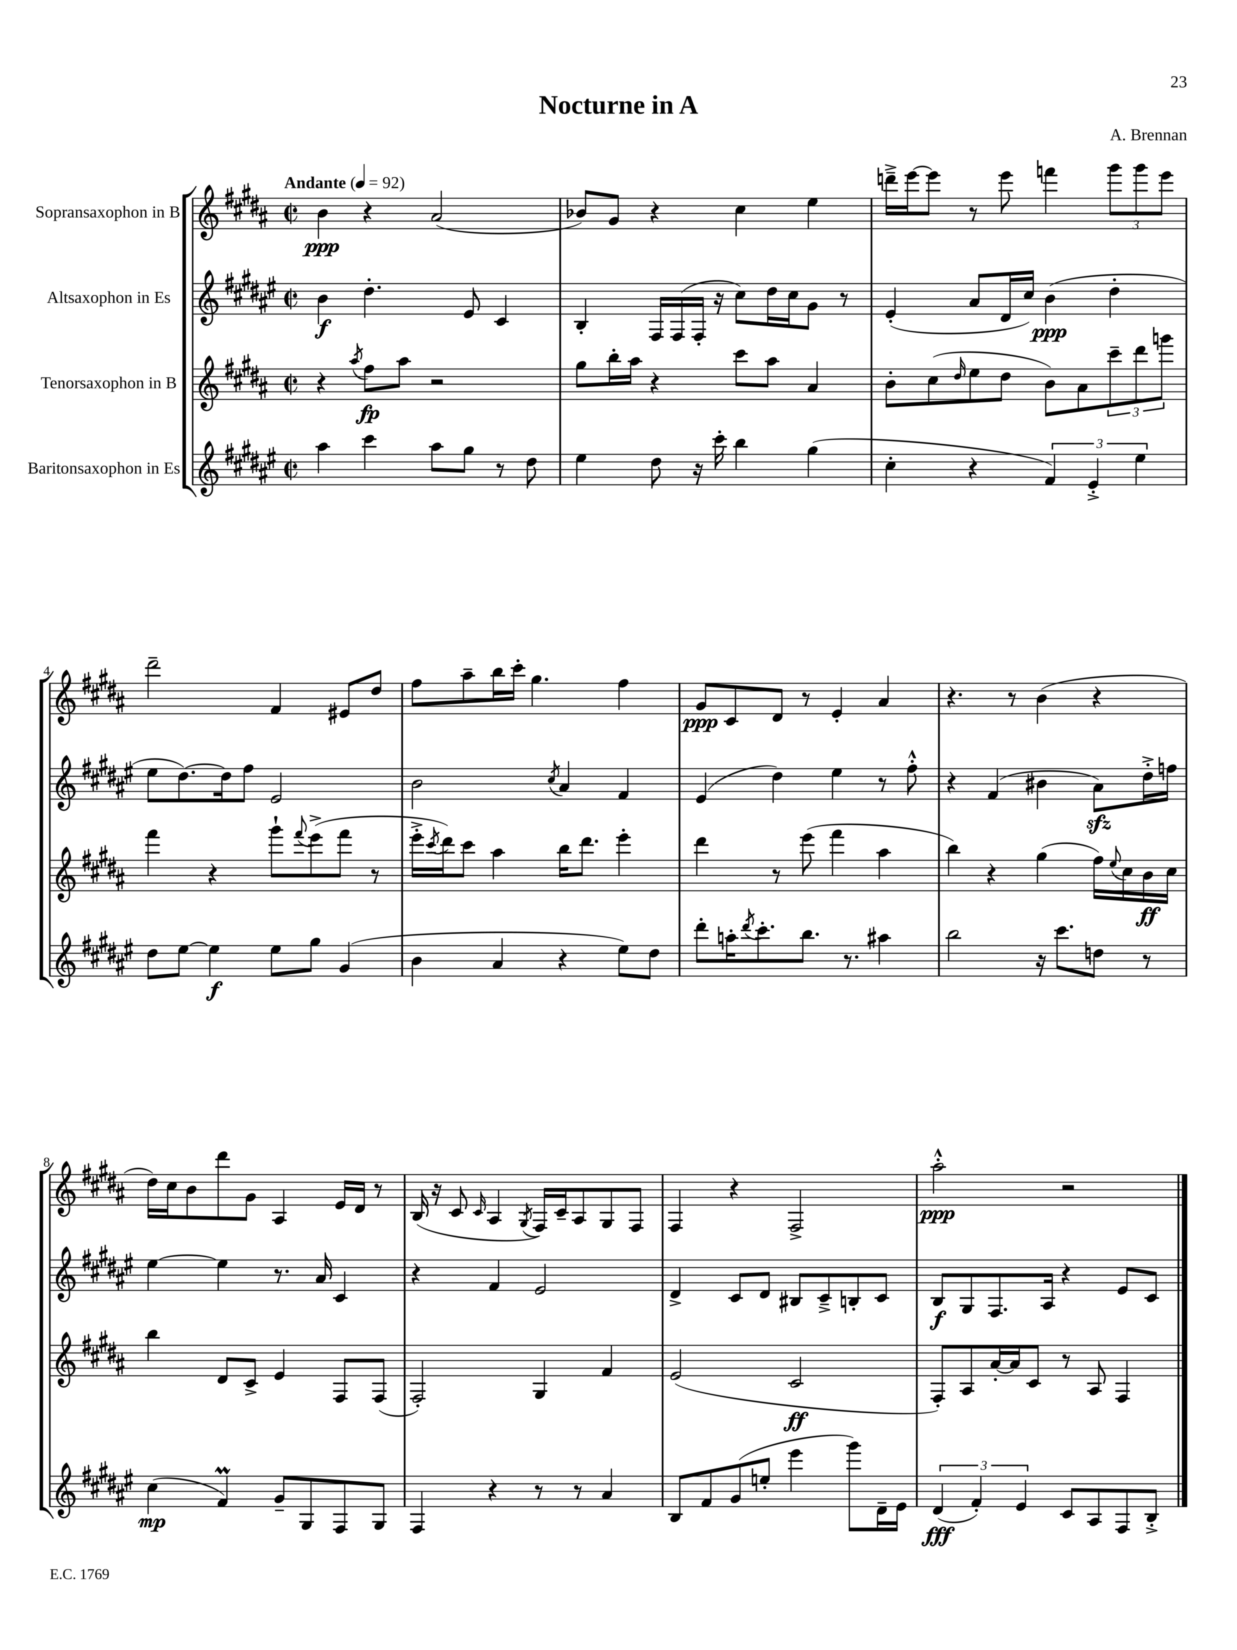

**kern	**dynam	**kern	**dynam	**kern	**dynam	**kern	**dynam
*part4	*part4	*part3	*part3	*part2	*part2	*part1	*part1
*staff4	*staff4	*staff3	*staff3	*staff2	*staff2	*staff1	*staff1
*I"Baritonsaxophon in Es	*	*I"Tenorsaxophon in B	*	*I"Altsaxophon in Es	*	*I"Sopransaxophon in B	*
*clefG2	*	*clefG2	*	*clefG2	*	*clefG2	*
*k[f#c#g#d#a#e#]	*	*k[f#c#g#d#a#]	*	*k[f#c#g#d#a#e#]	*	*k[f#c#g#d#a#]	*
*M2/2	*	*M2/2	*	*M2/2	*	*M2/2	*
*met(c|)	*	*met(c|)	*	*met(c|)	*	*met(c|)	*
*MM92	*	*MM92	*	*MM92	*	*MM92	*
=1	=1	=1	=1	=1	=1	=1	=1
!	!	!	!	!	!	!LO:TX:a:B:t=Andante	!
4aa#\	.	4r	.	4b\	f	4b\	ppp
.	.	8qaa#/	.	.	.	.	.
4ccc#\	.	8ff#\L	fp	4.dd#'\	.	4r	.
.	.	8aa#\J	.	.	.	.	.
8aa#\L	.	2r	.	.	.	(2a#/	.
8gg#\J	.	.	.	8e#/	.	.	.
8r	.	.	.	4c#/	.	.	.
8dd#\	.	.	.	.	.	.	.
=2	=2	=2	=2	=2	=2	=2	=2
4ee#\	.	8gg#\L	.	4B'/	.	8b-X/L)	.
.	.	16bb'\L	.	.	.	8g#/J	.
.	.	16aa#\JJ	.	.	.	.	.
8dd#\	.	4r	.	16F#/LL	.	4r	.
.	.	.	.	(16F#/	.	.	.
16r	.	.	.	16F#'/JJ	.	.	.
16ccc#'\	.	.	.	16r	.	.	.
4bb\	.	8ccc#\L	.	8cc#\L)	.	4cc#\	.
.	.	8aa#\J	.	16dd#\L	.	.	.
.	.	.	.	16cc#\J	.	.	.
(4gg#\	.	4a#/	.	8g#\J	.	4ee\	.
.	.	.	.	8r	.	.	.
=3	=3	=3	=3	=3	=3	=3	=3
4cc#'\	.	8b'\L	.	(4e#'/	.	16dddn~^\LL	.
.	.	.	.	.	.	[16eee\J	.
.	.	(8cc#\	.	.	.	8eee\J]	.
.	.	16qqdd#/	.	.	.	.	.
4r	.	8ee\	.	8a#/L	.	8r	.
.	.	8dd#\J	.	16d#/L	.	8eee\	.
.	.	.	.	16cc#/JJ)	.	.	.
6f#/)	.	8b\L)	.	(4b\	ppp	4fffn\	.
.	.	8a#\	.	.	.	.	.
6e#'^/	.	.	.	.	.	.	.
.	.	12ccc#~\	.	4dd#'\	.	12ggg#\L	.
6ee#\	.	12ddd#\	.	.	.	12ggg#\	.
.	.	12gggn\J	.	.	.	12eee\J	.
!!LO:LB:g=z
=4	=4	=4	=4	=4	=4	=4	=4
8dd#\L	.	4fff#\	.	8ee#\L	.	2ddd#~\	.
[8ee#\J	.	.	.	[8.dd#\)	.	.	.
4ee#\]	f	4r	.	.	.	.	.
.	.	.	.	16dd#\k]	.	.	.
.	.	.	.	8ff#\J	.	.	.
8ee#\L	.	8ggg#`\L	.	2e#/	.	4f#/	.
.	.	8qqfff#/	.	.	.	.	.
8gg#\J	.	(8eee^\	.	.	.	.	.
(4g#/	.	8fff#\J	.	.	.	8e#X/L	.
.	.	8r	.	.	.	8dd#/J	.
=5	=5	=5	=5	=5	=5	=5	=5
4b\	.	16eee'^\LL	.	2b\	.	8ff#\L	.
.	.	8qccc#/	.	.	.	.	.
.	.	16ddd#\J)	.	.	.	.	.
.	.	8ccc#\J	.	.	.	8aa#~\	.
4a#/	.	4aa#\	.	.	.	16bb\L	.
.	.	.	.	.	.	16ccc#'\JJ	.
.	.	.	.	.	.	4.gg#\	.
.	.	.	.	8qcc#/	.	.	.
4r	.	16bb\KL	.	4a#/	.	.	.
.	.	8.ddd#\J	.	.	.	.	.
8ee#\L)	.	4eee'\	.	4f#/	.	4ff#\	.
8dd#\J	.	.	.	.	.	.	.
=6	=6	=6	=6	=6	=6	=6	=6
8ddd#'\L	.	4ddd#\	.	(4e#/	.	8g#/L	ppp
16aan'\K	.	.	.	.	.	8c#/	.
8qddd#/	.	.	.	.	.	.	.
8.ccc#'\	.	.	.	.	.	.	.
.	.	8r	.	4dd#\)	.	8d#/J	.
8.bb\J	.	(8eee\	.	.	.	8r	.
.	.	4fff#\	.	4ee#\	.	4e'/	.
8.r	.	.	.	.	.	.	.
4aa#X\	.	4aa#\	.	8r	.	4a#/	.
.	.	.	.	8ff#'^^\	.	.	.
=7	=7	=7	=7	=7	=7	=7	=7
2bb\	.	4bb\)	.	4r	.	4.r	.
.	.	4r	.	(4f#/	.	.	.
.	.	.	.	.	.	8r	.
16r	.	(4gg#\	.	4b#X\	.	(4b\	.
8.ccc#\L	.	.	.	.	.	.	.
8ddn\J	.	16ff#\LL)	.	8a#zz\L)	.	4r	.
.	.	8qqee/	.	.	.	.	.
.	.	16cc#\	.	.	.	.	.
8r	.	16b\	ff	16dd#'^\L	.	.	.
.	.	16cc#\JJ	.	16ffn\JJ	.	.	.
!!LO:LB:g=z
=8	=8	=8	=8	=8	=8	=8	=8
(4cc#\	mp	4bb\	.	[4ee#\	.	16dd#\LL)	.
.	.	.	.	.	.	16cc#\J	.
.	.	.	.	.	.	8b\	.
4f#M/)	.	8d#/L	.	4ee#\]	.	8ddd#\	.
.	.	8c#^/J	.	.	.	8g#\J	.
8g#~/L	.	4e/	.	8.r	.	4A#/	.
8G#/	.	.	.	.	.	.	.
.	.	.	.	16a#/	.	.	.
8F#/	.	8F#/L	.	4c#/	.	16e/LL	.
.	.	.	.	.	.	16d#/JJ	.
8G#/J	.	(8F#/J	.	.	.	8r	.
=9	=9	=9	=9	=9	=9	=9	=9
4F#/	.	2F#'/)	.	4r	.	(16B/	.
.	.	.	.	.	.	16r	.
.	.	.	.	.	.	8c#/	.
.	.	.	.	.	.	16qqc#/	.
4r	.	.	.	4f#/	.	4A#/	.
.	.	.	.	.	.	8qG#/	.
8r	.	4G#/	.	2e#/	.	16F#/LL)	.
.	.	.	.	.	.	16c#~/J	.
8r	.	.	.	.	.	8A#/	.
4a#/	.	4f#/	.	.	.	8G#/	.
.	.	.	.	.	.	8F#/J	.
=10	=10	=10	=10	=10	=10	=10	=10
8B/L	.	(2e/	.	4d#^/	.	4F#/	.
8f#/	.	.	.	.	.	.	.
(8g#/	.	.	.	8c#/L	.	4r	.
8een'/J	.	.	.	8d#/J	.	.	.
4eee#\	.	2c#/	ff	8B#X/L	.	2F#^/	.
.	.	.	.	8c#~^/	.	.	.
8ggg#\L)	.	.	.	8Bn'/	.	.	.
16d#~\L	.	.	.	8c#/J	.	.	.
16e#\JJ	.	.	.	.	.	.	.
=11	=11	=11	=11	=11	=11	=11	=11
(6d#/	fff	8F#'/L)	.	8B/L	f	2aa#'^^\	ppp
.	.	8A#/	.	8G#/	.	.	.
6f#'/)	.	.	.	.	.	.	.
.	.	[16a#'/L	.	8.F#/	.	.	.
.	.	16a#/J]	.	.	.	.	.
6e#/	.	.	.	.	.	.	.
.	.	8c#/J	.	.	.	.	.
.	.	.	.	16A#/Jk	.	.	.
8c#/L	.	8r	.	4r	.	2r	.
8A#/	.	8A#/	.	.	.	.	.
8F#/	.	4F#/	.	8e#/L	.	.	.
8B'^/J	.	.	.	8c#/J	.	.	.
==	==	==	==	==	==	==	==
*-	*-	*-	*-	*-	*-	*-	*-
